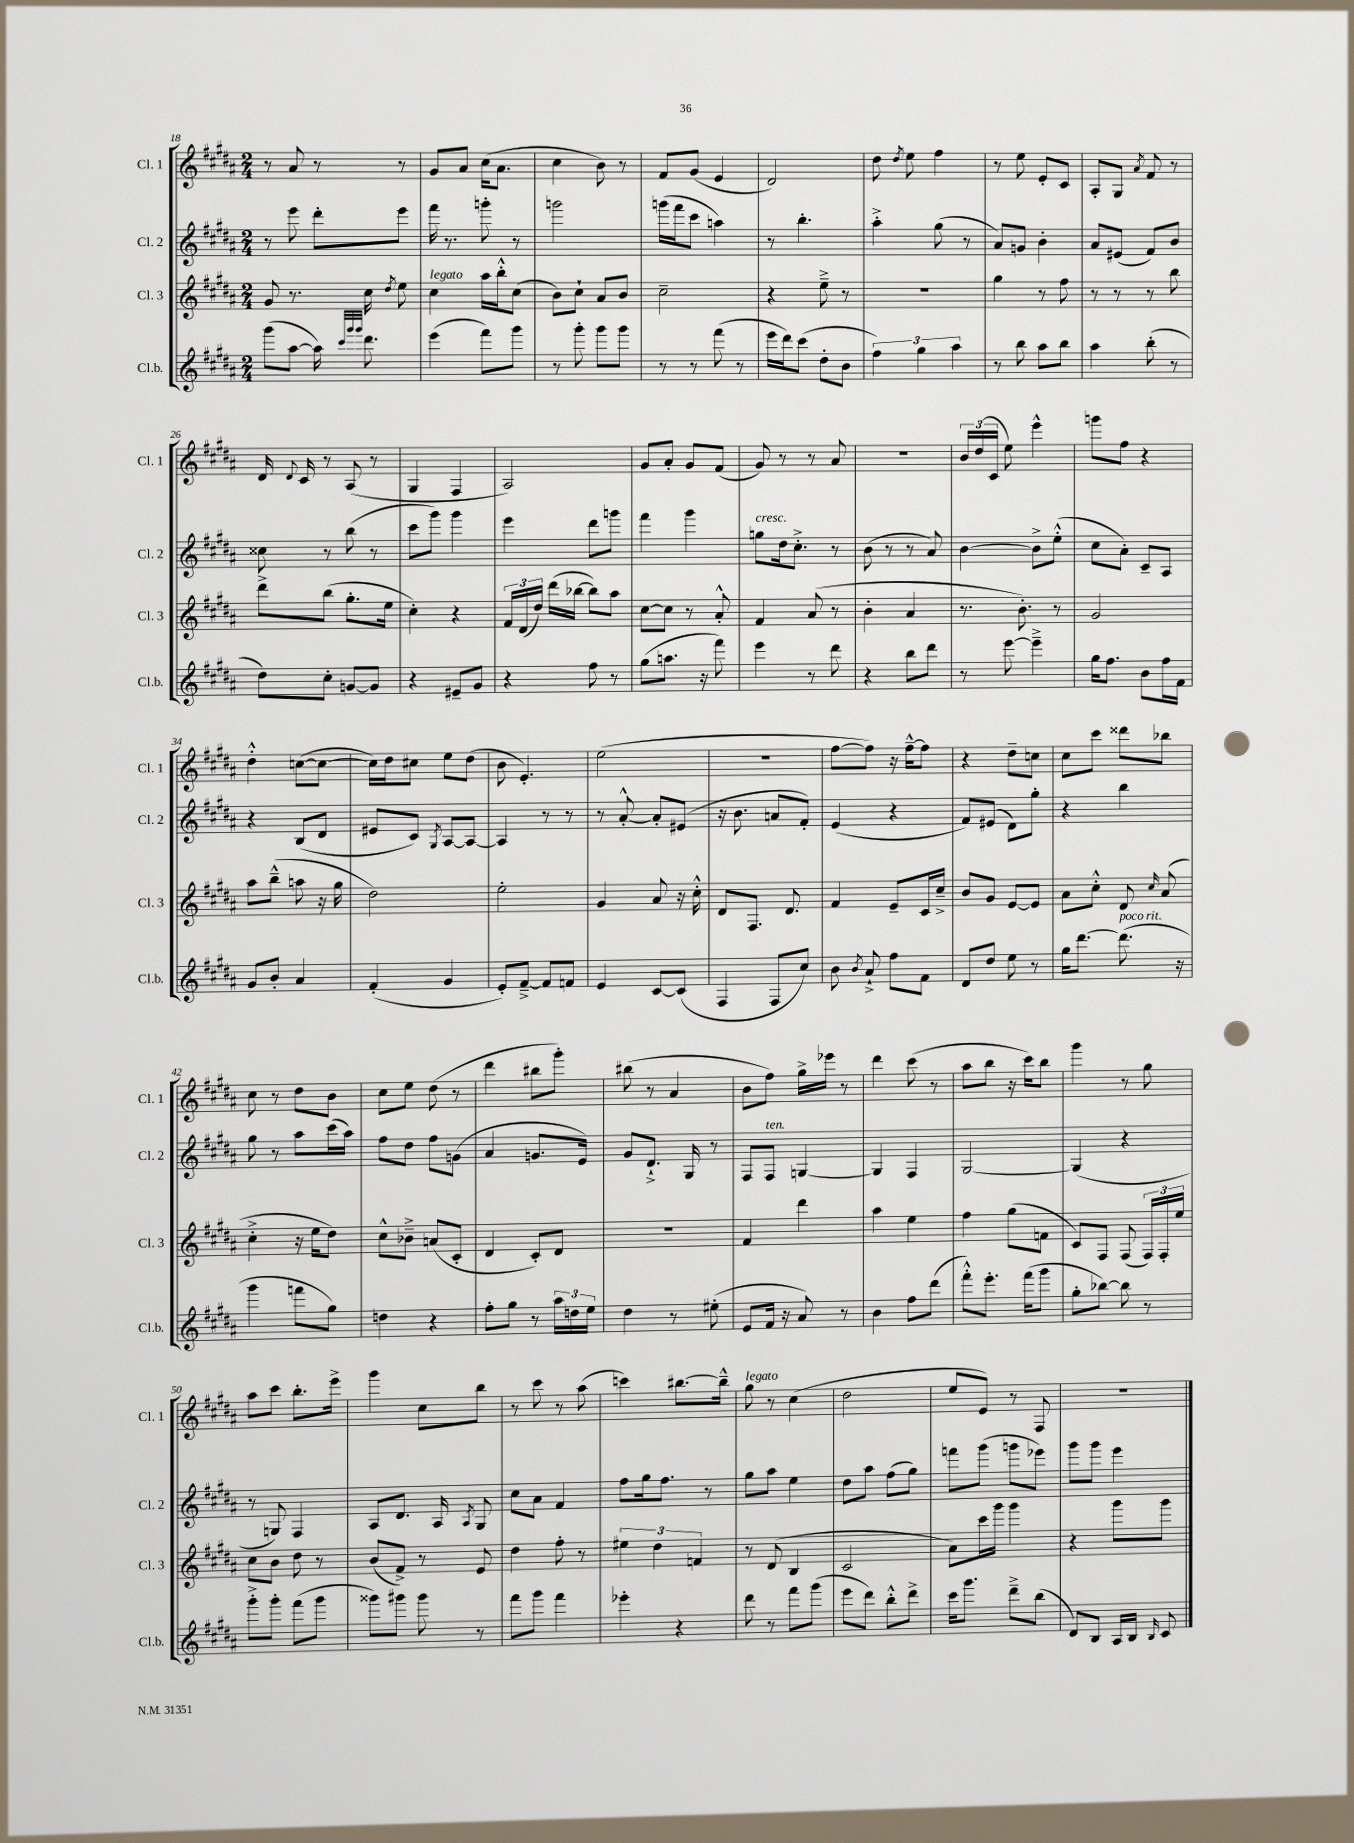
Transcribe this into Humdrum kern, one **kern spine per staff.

**kern	**kern	**kern	**kern
*staff4	*staff3	*staff2	*staff1
*clefG2	*clefG2	*clefG2	*clefG2
*k[f#c#g#d#a#]	*k[f#c#g#d#a#]	*k[f#c#g#d#a#]	*k[f#c#g#d#a#]
*M2/4	*M2/4	*M2/4	*M2/4
(8ggg#\L	8g#/	8r	8r
[8aa#\J	8.r	8eee\	8a#/
16aa#\])	.	8ddd#'\L	8r
32qqccc#/LLL	.	.	.
32qqggg#/	.	.	.
32qqggg#/JJJ	.	.	.
8.ddd#\	16cc#\	.	.
.	8qdd#/	.	.
.	8ee\	8eee\J	8r
=	=	=	=
(4eee\	4cc#\	16fff#\	8g#/L
.	.	8.r	.
.	.	.	8a#/J
8fff#\L)	16aa#\LL	8ggg'\	(16cc#\LK
.	16bb'^^\J	.	8.a#\J
8ggg#\J	(8cc#\J	8r	.
=	=	=	=
8r	8b\L)	2ggg\	4cc#\
8ggg#'\	8cc#`\J	.	.
8ggg#\L	8a#/L	.	8b\)
8ggg#\J	8b/J	.	8r
=	=	=	=
8r	2cc#~\	(16ggg\LL	8f#/L
.	.	16fff#\J	.
8r	.	8ccc#\J	(8g#/J
(8fff#\	.	4aa\)	4e/
8r	.	.	.
=	=	=	=
16eee\LL	4r	8r	2d#/)
16ddd#\J)	.	.	.
(8ccc#\J	.	4.bb'\	.
8dd#'\L	8ee~^\	.	.
8b\J	8r	.	.
=	=	=	=
6ff#\)	2r	4aa#'^\	8dd#\
.	.	.	8qdd#/
.	.	.	8ee\
6gg#\	.	.	.
.	.	(8gg#\	4ff#\
6aa#\	.	.	.
.	.	8r	.
=	=	=	=
8r	4gg#\	8a#/L)	8r
8bb\	.	8g/J	8ee\
8aa#\L	8r	4b'\	8e'/L
8bb\J	8ff#\	.	8c#/J
=	=	=	=
4aa#\	8r	8a#/L	8A#'/L
.	8r	(8e#/J	8G#/J
.	.	.	8qa#/
(8bb'\	8r	8f#/L)	8f#/
8r	8bb\	8b/J	8r
=	=	=	=
8dd#\L)	8ddd#^\L	8cc##\	16d#/
.	.	.	8qqd#/
.	.	.	16c#/
8cc#'\J	(8bb\J	8r	8r
[8g/L	8.gg#'\L	(8bb\	(8A#/
8g/]J	.	8r	8r
.	16ee\Jk	.	.
=	=	=	=
4r	4cc#'\)	8ccc#\L	4G#/
.	.	8ggg#\J)	.
8e#~/L	4r	4ggg#\	4F#/
8g#/J	.	.	.
=	=	=	=
4r	24f#/LL	4eee\	2A#/)
.	(24d#/	.	.
.	24dd#/JJ)	.	.
.	(16ddd#\LL	.	.
.	[16bb-\JJ	.	.
8ff#\	8bb-\]L)	8ddd#\L	.
8r	8aa#\J	8ggg\J	.
=	=	=	=
(8gg#\L	[8cc#\L	4fff#\	8g#/L
8.aa\J	8cc#\]J	.	8a#'/J
.	8r	4ggg#\	8g#/L
16r	.	.	.
8fff#\)	8a#'^^/	.	(8f#/J
=	=	=	=
4eee\	4f#/	8gg\L	8g#/)
.	.	16dd#\k	8r
.	.	8.cc#'^\J	.
8r	(8a#/	.	8r
8ddd#\	8r	8r	8a#/
=	=	=	=
4r	4b'\	(8b\	2r
.	.	8r	.
8bb\L	4a#/	8r	.
8ddd#\J	.	8a#/)	.
=	=	=	=
8r	8.r	[4b\	24b/LL
.	.	.	(24dd#/
.	.	.	24c#/JJ
[8eee\	.	.	8ee\)
.	8.b'\)	.	.
4eee~^\]	.	8b^\]L	4eee^^\
.	8r	(8ee'^^\J	.
=	=	=	=
16gg#\LK	2g#/	8cc#\L	8ggg\L
8.ff#\J	.	.	.
.	.	8a#'\J)	8ff#\J
8b\L	.	8c#~/L	4r
16ff#\L	.	8A#/J	.
16f#\JJ	.	.	.
=	=	=	=
8g#/L	8aa#\L	4r	4dd#'^^\
8b'/J	(8bb~^^\J	.	.
4a#/	8aa\	(8B/L	([8cc\L
.	16r	8d#/J	8cc\_J
.	16gg#\	.	.
=	=	=	=
(4f#'/	2dd#\)	8e#/L	16cc\]LL)
.	.	.	16dd#\J
.	.	8c#/J)	8cc#\J
.	.	8qG#/	.
4g#/	.	[8A#/L	8ee\L
.	.	8A#/_J	(8dd#\J
=	=	=	=
8e'/L)	2ee'\	4A#/]	8b\
[8f#~^/J	.	.	4.e'/)
8f#/]L	.	8r	.
8f/J	.	8r	.
=	=	=	=
4e/	4g#/	8r	(2ee\
.	.	[8a#'^^/	.
[8c#/L	8a#/	8a#'/]L	.
(8c#/]J	16r	(8e#/J	.
.	16cc#'^^\	.	.
=	=	=	=
4F#/	8d#/L	16r	2r
.	.	8.b\	.
.	8.F#/J	.	.
8F#/L	.	8a/L	.
.	8.d#/	.	.
8cc#/J)	.	8f#'/J)	.
=	=	=	=
8b\	4f#/	(4e/	[8ff#\L
8qb/	.	.	.
8a#`^/	.	.	8ff#\]J)
8ff#\L	8e~/L	4r	16r
.	.	.	[16ff#~^^\LK
8f#\J	16c#/L	.	8ff#\]J
.	16cc#~^/JJ	.	.
=	=	=	=
8d#/L	8b/L	8f#/L)	4r
8dd#/J	8g#/J	(8e#/J	.
8ee\	[8e/L	8d#\L)	8dd#~\L
8r	8e/]J	8gg#'\J	8cc\J
=	=	=	=
16gg#\LK	8a#\L	4r	8cc#\L
[8.ddd#\J	.	.	.
.	8cc#'^^\J	.	8ccc#\J
(8.ddd#\]	8d#/	4bb\	8ddd##\L
.	16qqcc#/	.	.
.	(8a#/	.	8bb-\J
16r	.	.	.
=	=	=	=
4ggg#\	4cc#'^\	8gg#\	8cc#\
.	.	8r	8r
8fff\L	16r	8aa#\L	8dd#\L
.	16ee\LK	.	.
8gg#\J)	8dd#\J)	(16ccc#\L	8b\J
.	.	16aa#\JJ)	.
=	=	=	=
4dd\	8cc#^^\L	8ff#\L	8cc#\L
.	8b-~^\J	8dd#\J	8ee\J
4r	(8a/L	8ff#\L	(8dd#\
.	8c#'/J	(8g\J	8r
=	=	=	=
8ff#'\L	4d#/	4a#/	4ddd#\
8gg#\J	.	.	.
8r	8c#'/L)	8.g/L	8bb#\L
24aa#\LL	8d#/J	.	8ggg#'\J)
24dd\	.	.	.
.	.	16e/Jk)	.
24ee\JJ	.	.	.
=	=	=	=
4dd#\	2r	8g#/L	(8bb#\
.	.	8.d#`^/J	8r
8r	.	.	4a#/
.	.	16G#/	.
(8ee#'\	.	8r	.
=	=	=	=
8e/L	4f#/	8F#/L	8b\L
16f#/Jk	.	8F#/J	8ff#\J)
16r	.	.	.
8a#/)	4ddd#\	[4G/	16gg#^\LL
.	.	.	16eee-\JJ
8r	.	.	8r
=	=	=	=
4b\	4aa#\	4G/]	4ddd#\
8ff#\L	4ee\	4F#/	(8ccc#\
(8ddd#\J	.	.	8r
=	=	=	=
8fff#'^^\L)	4ff#\	[2G#/	8aa#\L
8.eee'\J	.	.	8bb\J
.	(8gg#\L	.	16r
(16fff#\LK	.	.	16ccc#\LK)
8ggg#\J	8f\J	.	8bb\J
=	=	=	=
8gg#'\L	8c#/L)	(4G#/]	4ggg#\
[8bb-\J)	8F#/J	.	.
8bb-\]	(8F#/	4r	8r
8r	24F#/LL)	.	8gg#\
.	24F#'/	.	.
.	24ee/JJ	.	.
=	=	=	=
8ggg#'^\L	8cc#\L	8r	8aa#\L
8ggg#'\J	8b\J	8G/)	8ccc#\J
(8fff#\L	8dd#\	4F#/	8.bb'\L
8ggg#\J	8r	.	.
.	.	.	16eee^\Jk
=	=	=	=
8ggg##\L)	(8b/L	8A#/L	4ggg#\
8ggg#\J	8f#^/J)	8.d#/J	.
8ggg#\	8r	.	8cc#\L
.	.	16A#/	.
.	.	8qA#/	.
8r	8e/	8G#/	8bb\J
=	=	=	=
8fff#\L	4dd#\	8cc#\L	8r
8ggg#\J	.	8a#\J	8ccc#\
4fff#\	8ff#'\	4f#/	8r
.	8r	.	(8aa#\
=	=	=	=
4eee-'\	6ee#\	8ff#\L	4ccc\)
.	.	16gg#\k	.
.	6dd#\	.	.
.	.	8.ff#\J	.
4r	.	.	[8.bb#\L
.	6f/	.	.
.	.	8r	.
.	.	.	16bb#~^^\]Jk
=	=	=	=
8ddd#\	8r	8gg#\L	8gg#\
8r	(8d#/	8aa#\J	8r
8fff#\L	4B/	4ee\	(4cc#\
(8ggg#\J	.	.	.
=	=	=	=
8eee\L	2c#/	8dd#\L	2dd#\
8ddd#\J)	.	8aa#\J	.
8bb'^^\L	.	(8ff#\L	.
8ddd#^\J	.	8gg#\J)	.
=	=	=	=
16ccc#\LK	8a#\L)	8fff\L	8ee/L
8.ggg#\J	.	.	.
.	16ccc#\L	(8ggg#\J	8e/J)
.	16ggg#\JJ	.	.
8ddd#~^\L	4ggg#\	8ggg\L	8r
(8bb\J	.	8eee-\J)	8F#/
=	=	=	=
8d#/L)	4r	8ggg#\L	2r
8B/J	.	8ggg#\J	.
16A#/LL	8ggg#\L	4eee\	.
16B/JJ	.	.	.
16qqB/	.	.	.
8c#/	8ggg#\J	.	.
==	==	==	==
*-	*-	*-	*-
